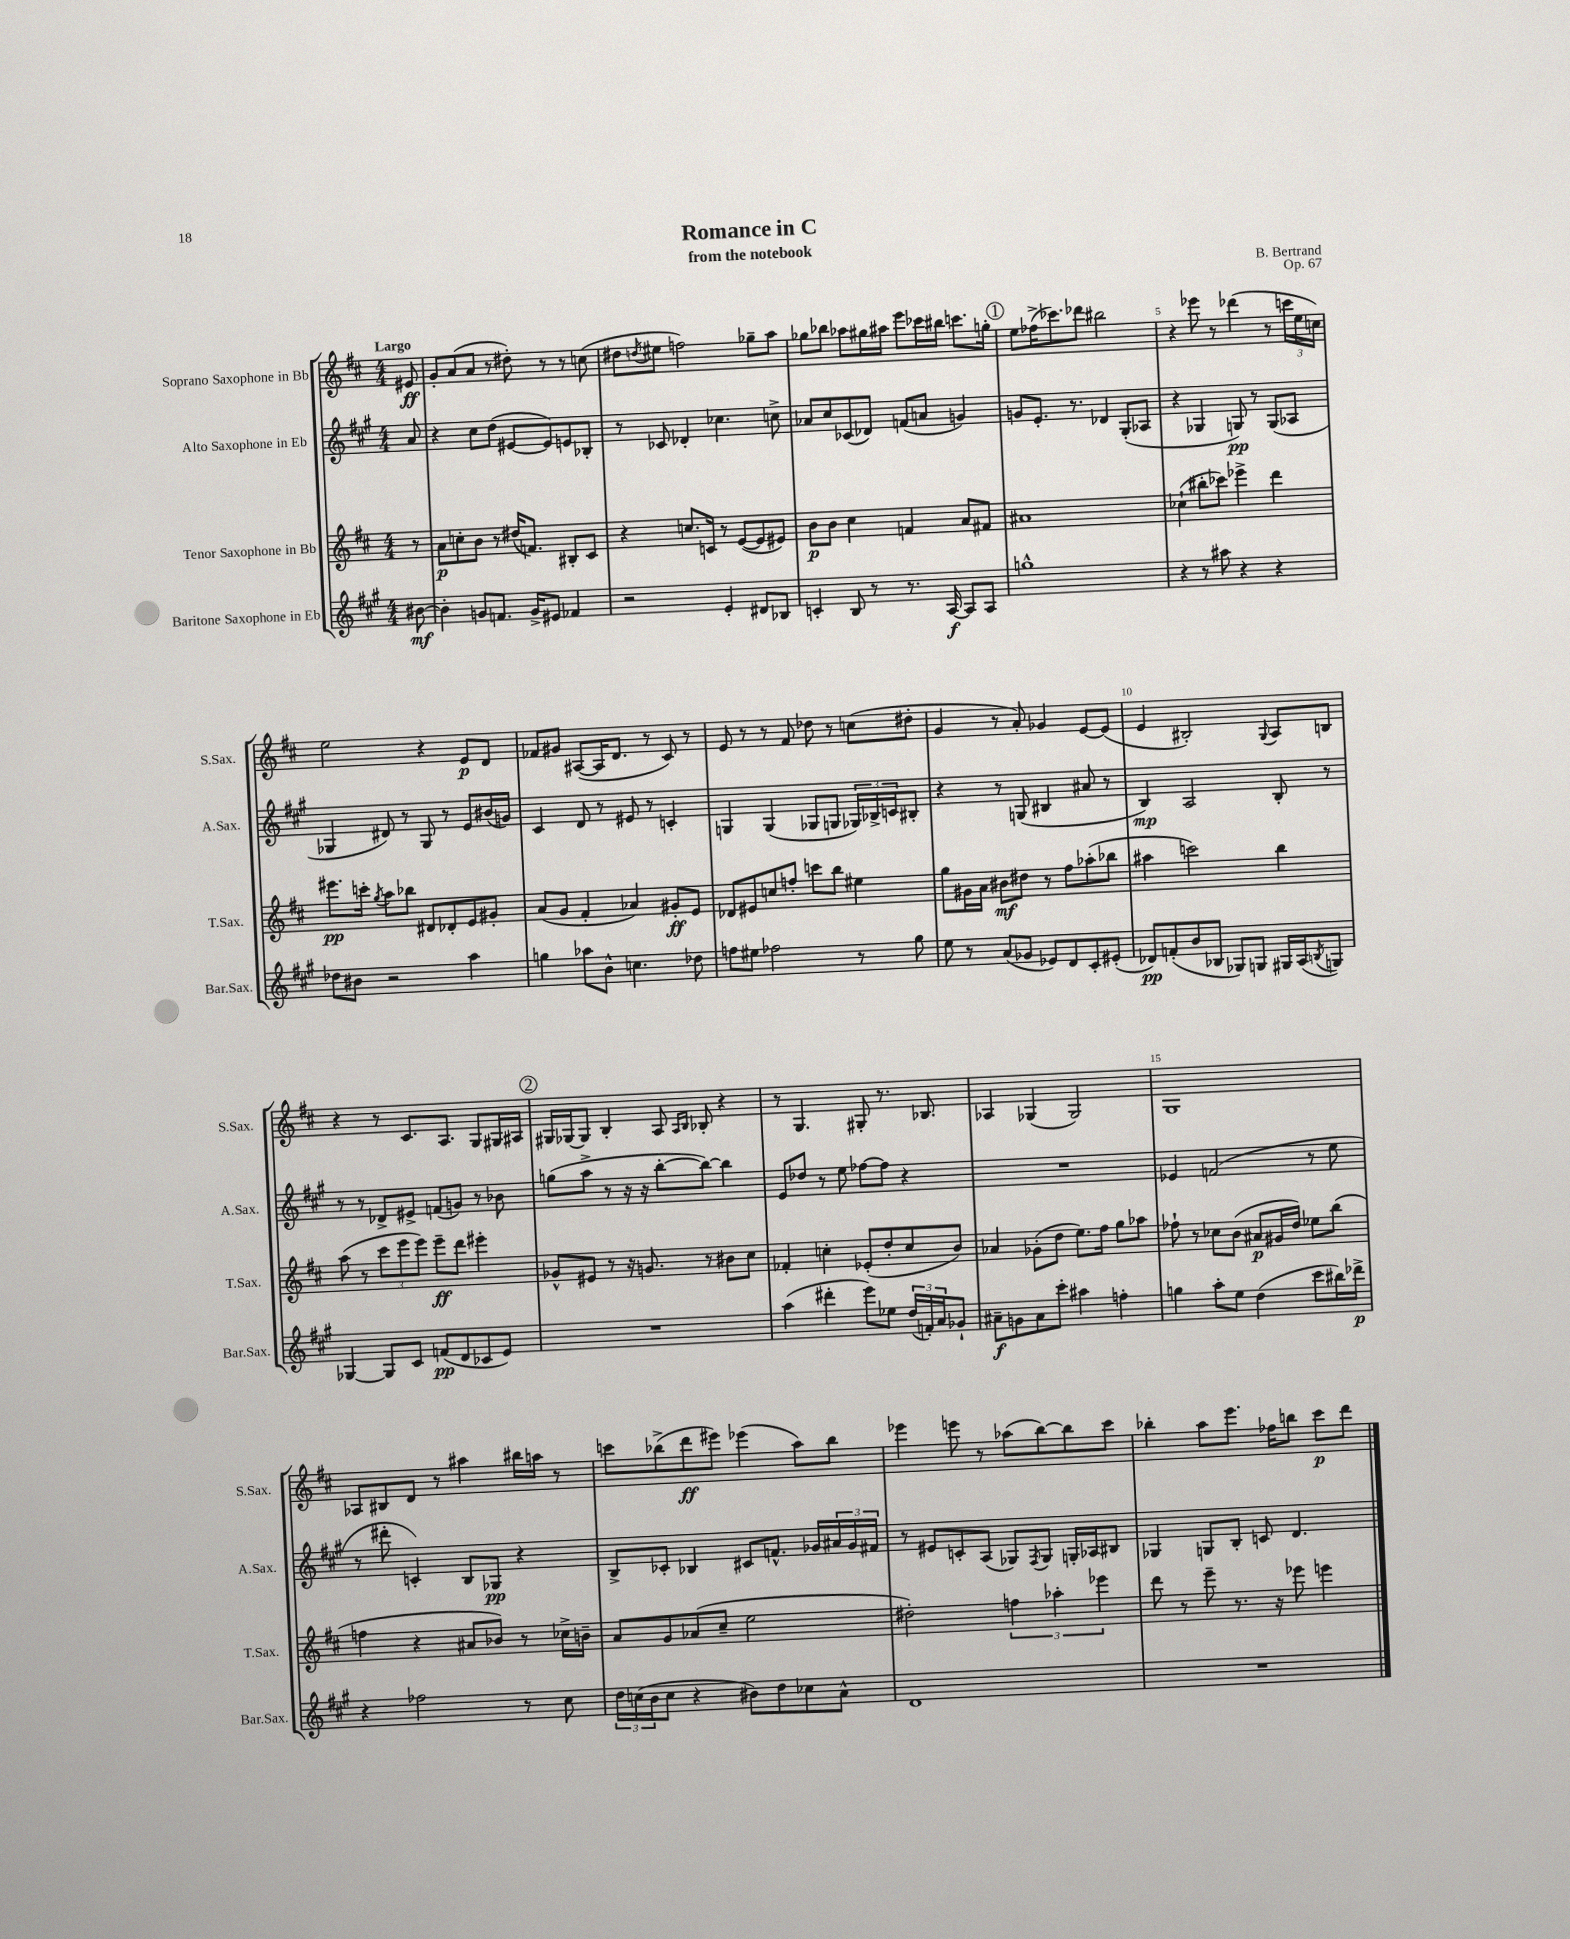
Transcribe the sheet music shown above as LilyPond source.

\header { title = "Romance in C" composer = "B. Bertrand" subtitle = "from the notebook" opus = "Op. 67" }
<<
\new StaffGroup <<
\new Staff = "s0" \with { instrumentName = "Soprano Saxophone in Bb" shortInstrumentName = "S.Sax." } {
    \clef treble \key d \major \numericTimeSignature \time 4/4 \partial 8 \tempo "Largo"
    eis'8\ff |
    g'8-. a'8( a'8 r8 dis''8-.) r8 r8 c''8( |
    dis''8 \acciaccatura { d''8 } eis''8 f''2) ges''8-- a''8 |
    ges''8 bes''8 aes''8 gis''16 ais''16 e'''8 ces'''16 bis''16 c'''8. g''16-. |
    \mark \markup { \circle "1" } e''8 fes''16->( ces'''8.) des'''8 bis''2 |
    r4 ees'''8 r8 des'''4( r8 \tuplet 3/2 { c'''16 e''16 c''16) } |
    e''2 r4 e'8\p d'8 |
    fes'8 gis'8 ais8~( ais16 d'8. r8 cis'8) r8 |
    e'8 r8 r8 fis'8 des''8 r8 c''8( dis''8-. |
    g'4 r8 a'8-.) ges'4 e'8~ e'8( |
    e'4 bis2-.) \appoggiatura { g8 } a8 b8 |
    r4 r8 cis'8. a8. g8 gis16 ais16 |
    \mark \markup { \circle "2" } gis16 ges16~ ges8 b4-. a8 \grace { a16 b16 } bes8-. r4 |
    r8 g4. gis8-. r8. bes8. |
    aes4 ges4( ges2) |
    g1 |
    aes8 bis8 d'8 r8 ais''4 bis''16 a''16 r8 |
    c'''8 bes''8->( d'''8\ff eis'''8) ees'''4( a''8) bes''8 |
    ees'''4 e'''8 r8 aes''8( b''8~) b''8 cis'''8 |
    bes''4-. a''8 e'''8. fes''16 b''8 cis'''8\p d'''8 \bar "|." |
}
\new Staff = "s1" \with { instrumentName = "Alto Saxophone in Eb" shortInstrumentName = "A.Sax." } {
    \clef treble \key a \major \numericTimeSignature \time 4/4 \partial 8
    a'8 |
    r4 cis''8 d''8( eis'8~ eis'8) e'8 bes8-. |
    r8 ces'8 des'4-. ces''4. c''8-> |
    aes'8 cis''8 ces'8( des'8) f'8( a'8 g'4) |
    \mark \markup { \circle "1" } g'8 e'8.-. r8. des'4 gis8-.( aes8 |
    r4 ges4 g8\pp) r8 g8( aes8 |
    ges4 dis'8) r8 ges8 r8 e'8 bis'16( g'16) |
    cis'4 d'8 r8 eis'8 r8 c'4-. |
    g4 g4( ges8 g8 \tuplet 3/2 { ges16) bes16-> c'16 } bis8-. |
    r4 r8 g8( bis4 ais'8 r8 |
    b4\mp) a2 b8-. r8 |
    r8 r8 des'8-> eis'8-> f'8( g'8) r8 bes'8 |
    \mark \markup { \circle "2" } g''8( a''8-> r8 r16 r16 b''8~-. b''8~) b''4 |
    e'8 des''8 r8 e''8 fes''8~ fes''8 r4 |
    R1 |
    ees'4 f'2( r8 e''8 |
    r8 dis'''8-. c'4-.) b8 ges8\pp r4 |
    b8-> ces'8-. bes4 cis'8 f'8.-^ ges'16 \tuplet 3/2 { ais'16 ges'16 fis'16 } |
    r8 eis'8 c'8-. a8( ges8) \acciaccatura { fis8 } ges8 g16-. aes16 bis8 |
    ges4 g8 b8-. c'8 d'4. \bar "|." |
}
\new Staff = "s2" \with { instrumentName = "Tenor Saxophone in Bb" shortInstrumentName = "T.Sax." } {
    \clef treble \key d \major \numericTimeSignature \time 4/4 \partial 8
    r8 |
    a'8\p c''8-. b'8 r8 dis''16( f'8.) bis8-. cis'8 |
    r4 c''8. c'16 r8 e'8~( e'8 eis'8) |
    b'8\p b'8 cis''4 f'4 a'8 fis'8 |
    \mark \markup { \circle "1" } ais'1 |
    ces''4-!( bis''8-. ces'''8) ees'''4-> d'''4 |
    eis'''8.\pp c'''16-. \acciaccatura { g''8 } a''8 bes''8 dis'8 des'8-. e'8 gis'8-. |
    a'8( g'8 fis'4-. aes'4) gis'8-.\ff e'8 |
    des'8 eis'8 c''8 f''8-. c'''8 b''8 eis''4 |
    g''8 gis'16 a'16 bis'8\mf dis''8 r8 fis''8 aes''8-.( bes''8 |
    ais''4 c'''2) b''4 |
    a''8( r8 \tuplet 3/2 { cis'''8 e'''8 e'''8) } e'''8--\ff d'''8 eis'''4-. |
    \mark \markup { \circle "2" } ges'8-^ eis'8 r8 r16 g'8. r8 bis'8 cis''8 |
    fes'4-. c''4-. ees'8-.( d''8-. c''8 b'8) |
    aes'4 ges'8-.( d''8 e''8.) fis''16 g''8 aes''8 |
    fes''8-! r8 ces''8 b'8( ais'8\p gis'16 d''16) ees''8 b''8( |
    f''4 r4 ais'8 bes'8) r8 ces''16-> b'16-- |
    a'8 g'8 aes'8( cis''8-- e''2 |
    dis''2-.) \tuplet 3/2 { f''4 aes''4-. ees'''4 } |
    d'''8 r8 e'''8-- r8. r16 ees'''8 e'''4 \bar "|." |
}
\new Staff = "s3" \with { instrumentName = "Baritone Saxophone in Eb" shortInstrumentName = "Bar.Sax." } {
    \clef treble \key a \major \numericTimeSignature \time 4/4 \partial 8
    bis'8~\mf |
    bis'4-. g'8 f'8. g'16-> eis'8 fes'4 |
    r2 e'4-. dis'8 bes8 |
    c'4-. b8 r8 r8. a16~\f a8 a8 |
    \mark \markup { \circle "1" } g''1-^ |
    r4 r8 ais''8 r4 r4 |
    des''8 bis'8 r2 a''4 |
    g''4 aes''8 b'8-^ c''4. des''8 |
    f''8 eis''8 fes''2 r8 gis''8 |
    e''8 r8 a'8( ges'8 ees'8) d'8 cis'8-. eis'8-.( |
    des'8\pp) f'8-.( b'8 bes8 ges8) g8 gis16 a16( \acciaccatura { b8 } g8) |
    ges4~ ges8 cis'8 f'8\pp( d'8 ces'8 e'8) |
    \mark \markup { \circle "2" } R1 |
    a''4( dis'''4-. e'''8) ees''8 \tuplet 3/2 { d''16( f'16-.) a'16 } ges'8-! |
    ais'8--\f g'8 ais'8 cis'''8-. ais''4 f''4-. |
    g''4 a''8-. e''8 d''4( cis'''8 bis''16) des'''16->\p |
    r4 fes''2 r8 cis''8 |
    \tuplet 3/2 { d''16 c''16( b'16 } c''8 r4 bis'8) d''8 ces''8 a'8-^ |
    d'1 |
    R1 \bar "|." |
}
>>
>>
\layout { \context { \Score \override BarNumber.break-visibility = ##(#f #t #t) barNumberVisibility = #(every-nth-bar-number-visible 5) } }
